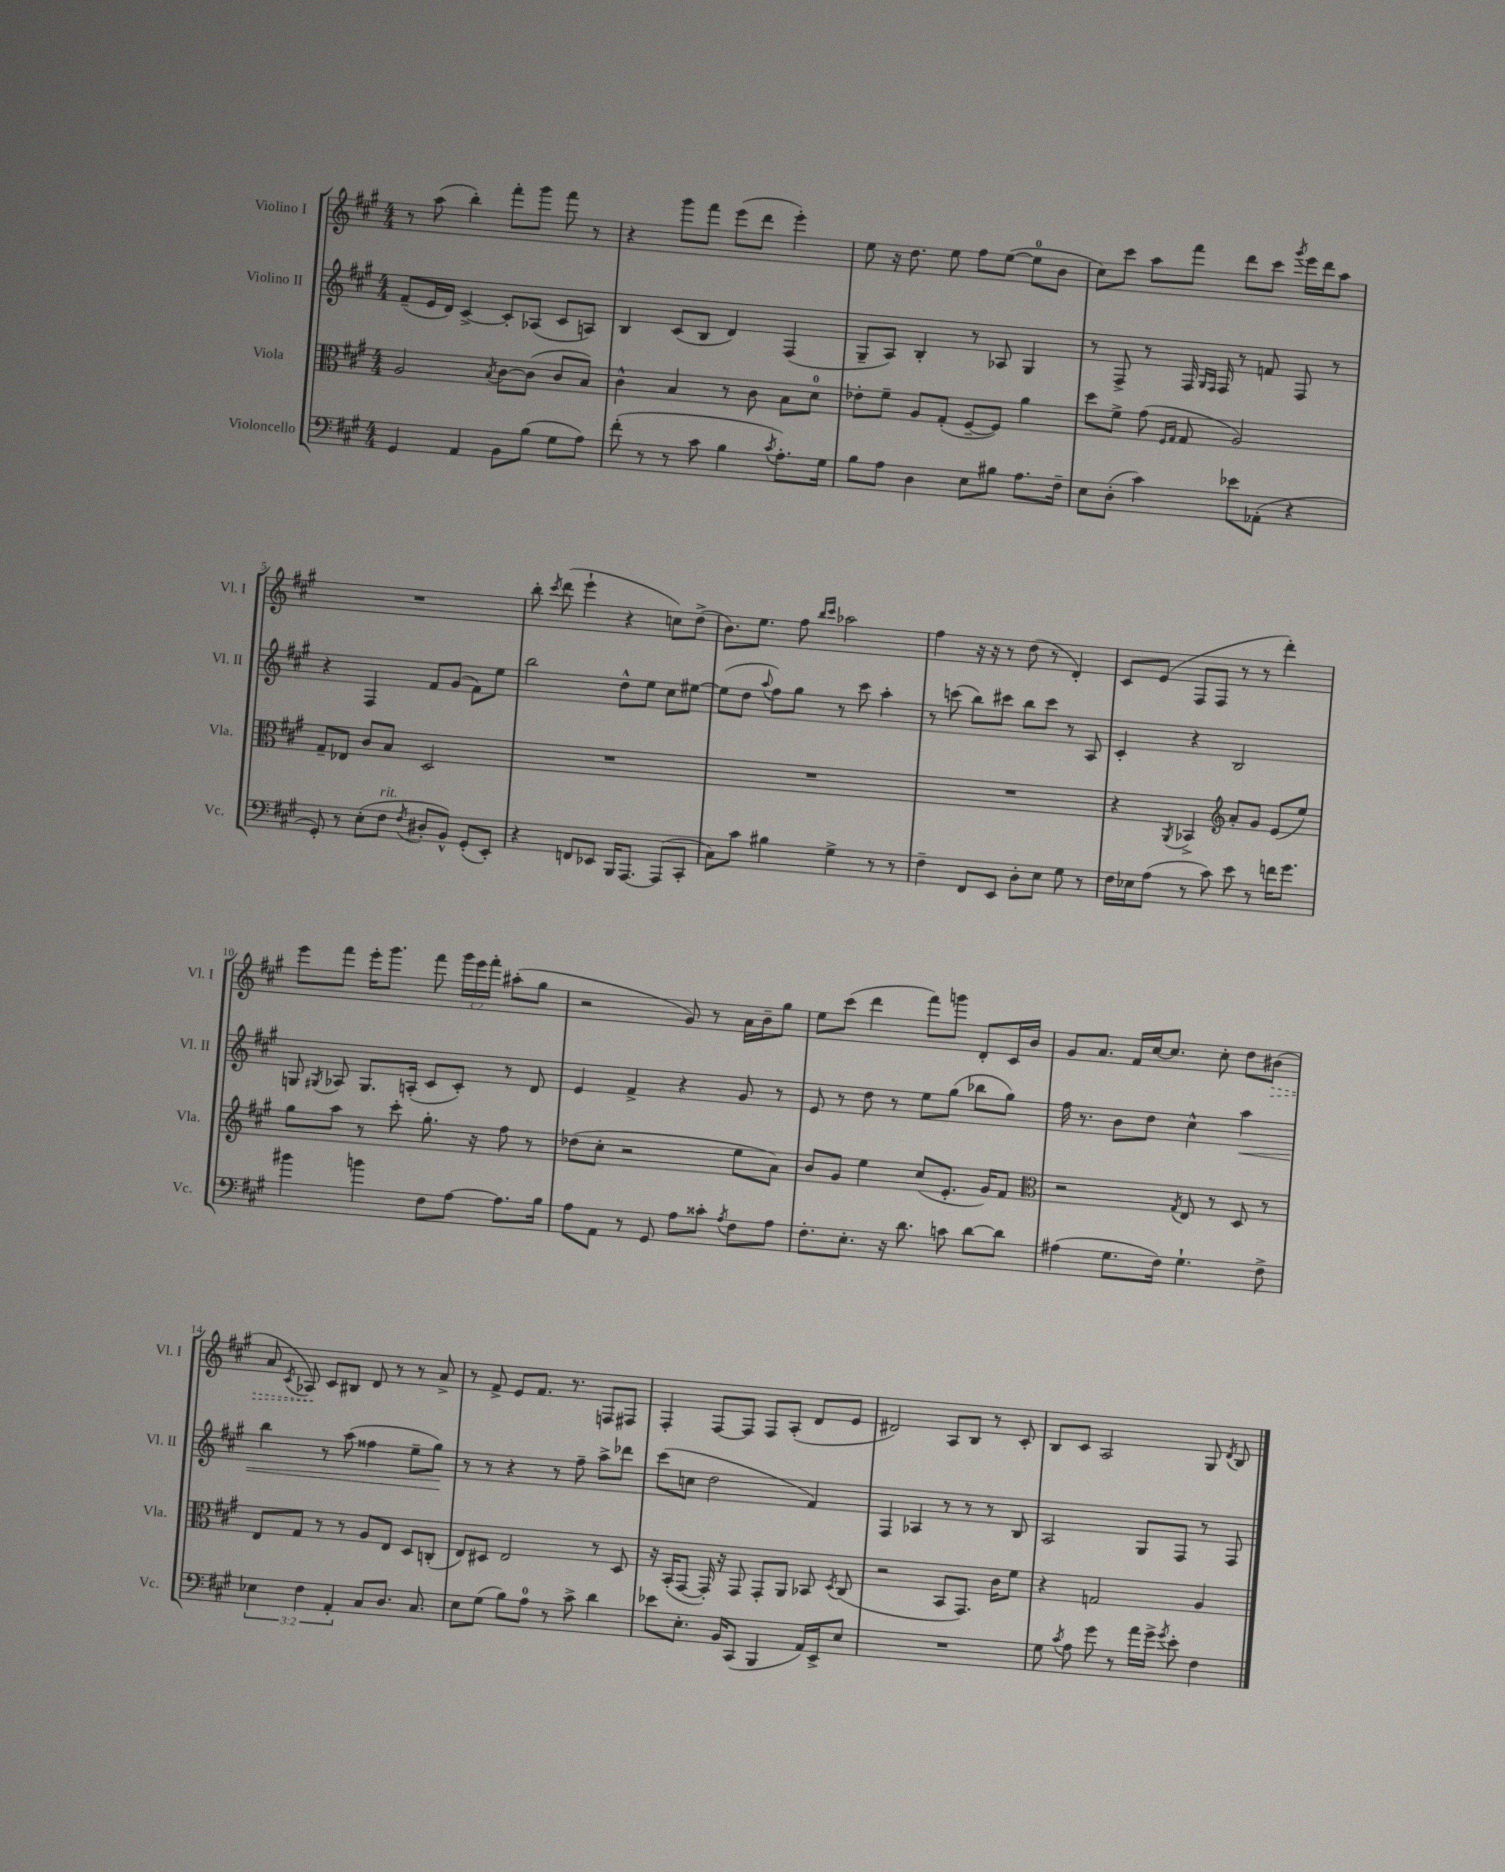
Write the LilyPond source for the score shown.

<<
\new StaffGroup <<
\new Staff = "s0" \with { instrumentName = "Violino I" shortInstrumentName = "Vl. I" } {
    \clef treble \key a \major \numericTimeSignature \time 4/4 \override Staff.TupletNumber.text = #tuplet-number::calc-fraction-text
    \autoBeamOff r8 a''8( b''4-.) fis'''8[-. gis'''8] fis'''8 r8 |
    r4 gis'''8[ fis'''8] e'''8[( d'''8] e'''4-.) |
    e''8 r16 d''8. e''8 fis''8[ e''8]~( e''8[-0 b'8] |
    cis''8[) cis'''8] a''8[ fis'''8] d'''8[ cis'''8] \acciaccatura { gis'''8 } e'''16[ d'''16 a''8] |
    R1 |
    b''8-. \acciaccatura { cis'''8 } d'''8( e'''4-! r4 c''8[) d''8]->( |
    b'8.[) e''8.] fis''8 \grace { b''16[ cis'''16] } aes''2 |
    fis''4 r16 r16 r8 d''8( r8 d'4-.) |
    cis'8[ e'8]( fis8[ fis8] r8 r8 d'''4-.) |
    e'''8[ fis'''8] e'''16[-. gis'''8.] fis'''8 \tuplet 3/2 { gis'''16[ e'''16 fis'''16]-. } ais''8[-.( gis''8] |
    r2 gis'8) r8 a'16[ b'16-- gis''8] |
    e''8[ cis'''8]( d'''4 fis'''8[) g'''8] d'8[-. cis'16 b'16] |
    gis'8[ a'8.] fis'16[ cis''16~ cis''8.] cis''8-. d''8[ \once \override Hairpin.style = #'dashed-line bis'8]\>( |
    a'8 \acciaccatura { cis'8 } aes8\!) cis'8[ bis8] d'8 r8 r8 a'8-> |
    r8 fis'8-> e'8[ fis'8.] r8. f8[ fis8] |
    fis4-. fis8[~ fis8] fis8[ a8]-.( d'8[ e'8] |
    dis'2) a8[ b8] r8 cis'8-. |
    b8[ cis'8] a2 gis8 \acciaccatura { d'8 } b8 \bar "|." |
}
\new Staff = "s1" \with { instrumentName = "Violino II" shortInstrumentName = "Vl. II" } {
    \clef treble \key a \major \numericTimeSignature \time 4/4
    \autoBeamOff fis'8[--( e'16 d'16]) cis'4~-> cis'8[-. aes8]( cis'8[ a8]) |
    b4 cis'8[( b8] d'4) fis4( |
    gis8[-- a8]) b4-. r8 aes8 gis4 |
    r8 fis8-> r8 fis16 \grace { gis16[ fis16] } fis16 r8 f'8 fis8 r8 |
    r4 fis4 fis'8[ gis'8]( fis'8[) e''8] |
    b''2 d''8[-^ e''8] cis''8[ eis''8]~ |
    eis''8[( d''8] \appoggiatura { a''8 } fis''8[) gis''8] r8 cis'''8 a''4-. |
    r8 c'''8( b''8[) cis'''8] b''8[ cis'''8] r8 a8 |
    cis'4-. r4 b2 |
    g8 \acciaccatura { gis8 } aes8 gis8.[ a16]-.( cis'8[ cis'8]-.) r8 d'8 |
    e'4 fis'4-> r4 gis'8 r8 |
    e'8 r8 d''8 r8 e''8[ gis''8]( bes''8[ gis''8]) |
    fis''16 r8. b'8[ d''8] cis''4-^ a''4\< |
    b''4 r8 a''8( fisis''4 e''8[-- gis''8]\!) |
    r8 r8 r4 r8 fis''8-- a''8[-> des'''8] |
    cis'''8[( c''8] d''2 fis'4) |
    fis4 aes4 r8 r8 r8 b8 |
    a2 gis8[ fis8] r8 fis8 \bar "|." |
}
\new Staff = "s2" \with { instrumentName = "Viola" shortInstrumentName = "Vla." } {
    \clef alto \key a \major \numericTimeSignature \time 4/4
    \autoBeamOff a2 \acciaccatura { b8 } cis'8[~ cis'8]( cis'8[ b8]) |
    cis'4-^ b4 r8 cis'8 b8[ d'8]-0 |
    ees'8[-. fis'8]-- a8[ gis8]-.( fis8[~-- fis8]) a'4 |
    d''8[ fis'8]-> gis'8( \grace { fis16[ gis16] } gis8 a2) |
    gis8[-- ees8] cis'8[ b8] d2 |
    R1 |
    R1 |
    R1 |
    r4 \acciaccatura { a,8 } bes,4-> \clef treble a'8[-. gis'8] e'8[( e''8]) |
    gis''8[ a''8] r8 cis'''8-. gis''8.-. r16 fis''8 r8 |
    des''8[( cis''8]-. r2 e''8[ a'8]) |
    b'8[ gis'8] e''4 cis''8[( e'8.]-. gis'16[) fis'8] |
    \clef alto r2 \acciaccatura { gis8 } e8 r8 d8 r8 |
    e8[ gis8] r8 r8 a8[ e8] d8[ c8]-.( |
    e8[) dis8] e2 r8 dis8 |
    r16 b,16[-.( gis,8]~ gis,16-.) r16 gis,8 gis,8[-. a,8] bes,8 \acciaccatura { d8 } cis8( |
    r2 b,8[ gis,8.]) cis'16[ fis'8] |
    r4 g2 a4 \bar "|." |
}
\new Staff = "s3" \with { instrumentName = "Violoncello" shortInstrumentName = "Vc." } {
    \clef bass \key a \major \numericTimeSignature \time 4/4 \override Staff.TupletNumber.text = #tuplet-number::calc-fraction-text
    \autoBeamOff gis,4 a,4 b,8[ b8]( gis8[ a8]) |
    fis'8-.( r8 r8 cis'8 b4 \acciaccatura { cis'8 } a8.[-.) gis16] |
    b8[ a8] d4 e8[ bis8] a8.[ fis16]-- |
    e8[ d8]-.( cis'4) ees'8[ aes,8]-.( r4 |
    gis,8-.) r8 e8[-.( fis8]^\markup { \italic "rit." } \acciaccatura { fis8 } dis8[-. b,8]-^) gis,8[-.( e,8]-.) |
    r4 f,8[ ees,8] b,,16[ a,,8.]~ a,,8[( cis,8]-. |
    cis8[) cis'8] bis4 gis4-> r8 r8 |
    fis4-- fis,8[ e,8] d8[-. e8] gis8 r8 |
    fis16[ ees16 a8]( r8 cis'8) e'8 r8 f'16[ gis'8.] |
    bis'4 b'4 fis8[ a8]~ a8.[ b16] |
    a8[ a,8] r8 gis,8 a8[ cisis'8]-. \acciaccatura { a8 } fis8[ a8] |
    fis8.[-. e8.]-. r16 d'8. c'8 d'8[~ d'8] |
    ais4( gis8.[ fis16]) gis4.-! fis8-> |
    \tuplet 3/2 { ees4 fis4 a,4-. } cis8[ d8.] cis8. |
    e8[ gis8]( b8[) a8]-0 r8 cis'8-> d'4 |
    ees'8[ e8.]-. b,16[ cis,8]( b,,4 a,16[) e,16-> e8] |
    R1 |
    gis8 \acciaccatura { cis'8 } a8 gis'8 r8 a'16[ gis'16]-> \acciaccatura { gis'8 } e'8-. fis4 \bar "|." |
}
>>
>>
